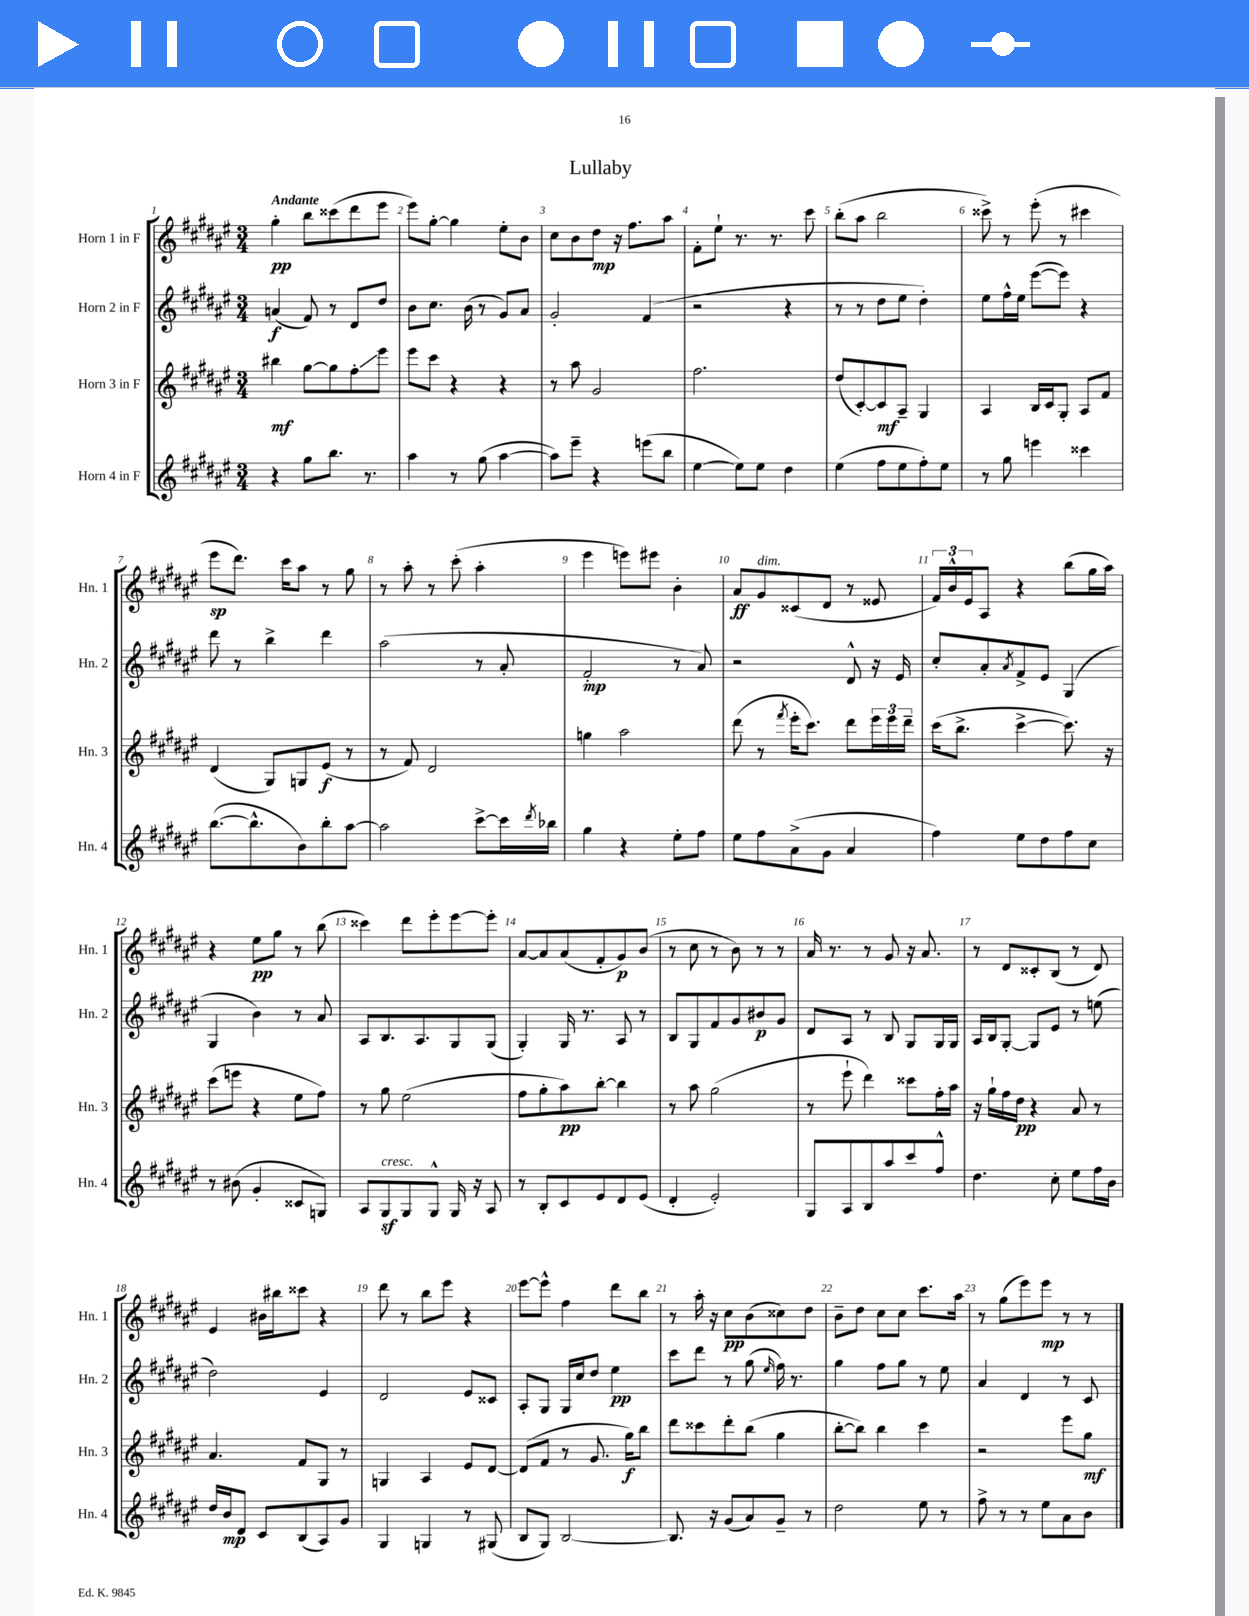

**kern	**kern	**kern	**kern
*staff4	*staff3	*staff2	*staff1
*clefG2	*clefG2	*clefG2	*clefG2
*k[f#c#g#d#a#e#]	*k[f#c#g#d#a#e#]	*k[f#c#g#d#a#e#]	*k[f#c#g#d#a#e#]
*M3/4	*M3/4	*M3/4	*M3/4
4r	4bb#	(4a	4gg#'
8gg#	[8gg#	8f#)	8bb
8.bb	8gg#]	8r	(8ccc##
.	8ff#'	8d#	8ddd#
8.r	.	.	.
.	8eee#	8dd#	8eee#
=	=	=	=
4aa#	8eee#	8b	8eee#)
.	8ccc#	8.cc#	[8gg#'
8r	4r	.	4gg#]
.	.	(16b	.
(8gg#	.	8r	.
[4aa#	4r	8g#)	8ee#'
.	.	8a#	8b
=	=	=	=
8aa#])	8r	2g#'	8cc#
8eee#~	8aa#	.	8b
4r	2g#	.	8dd#
.	.	.	16r
.	.	.	8.ff#
(8eee	.	(4f#	.
8bb	.	.	8aa#
=	=	=	=
[4ee#	2.ff#	2r	8f#'
.	.	.	8ee#`
8ee#])	.	.	8.r
8ee#	.	.	.
.	.	.	8.r
4dd#	.	4r	.
.	.	.	8ccc#
=	=	=	=
(4ee#	(8dd#	8r	(8bb'
.	[8c#')	8r	8aa#
8ff#	8c#]	8dd#	2bb
8ee#	8A#~	8ee#	.
8ff#')	4G#	4dd#')	.
8ee#	.	.	.
=	=	=	=
8r	4A#	8ee#	8ccc##^)
8gg#	.	16ff#^^	8r
.	.	16ee#	.
4eee	16B	([8eee#	(8eee#'
.	16c#	.	.
.	8G#'	8eee#])	8r
4ccc##	8A#	4r	4ccc#
.	8f#	.	.
=	=	=	=
([8.bb	(4d#	8ddd#	8eee#
.	.	8r	8.ddd#)
8.bb^^]	.	.	.
.	8G#)	4bb^	.
.	.	.	16ccc#
8b)	8G	.	8aa#
8bb'	(8e#	4ddd#	8r
[8aa#	8r	.	8gg#
=	=	=	=
2aa#]	8r	(2aa#	8r
.	8f#)	.	8aa#'
.	2d#	.	8r
.	.	.	(8ccc#'
[8ccc#^	.	8r	4aa#'
16ccc#]	.	8a#'	.
8qddd#	.	.	.
16bb-	.	.	.
=	=	=	=
4gg#	4gg	2f#'	4eee#
4r	2aa#	.	8eee)
.	.	.	8eee#
8ee#'	.	8r	4b'
8ff#	.	8a#)	.
=	=	=	=
8ee#	(8ddd#	2r	8a#
8ff#	8r	.	8g#
.	8qfff#	.	.
(8a#^	16eee#'	.	(8c##
.	8.ccc#)	.	.
8g#	.	.	8d#
4a#	8ddd#	8d#^^	8r
.	24eee#	16r	8e##
.	24eee#	.	.
.	.	16e#	.
.	24ddd#~	.	.
=	=	=	=
4ff#)	(16ccc#	8cc#'	24f#)
.	.	.	24b^^
.	8.bb^	.	.
.	.	.	24e#
.	.	8a#'	8A#
.	.	8qa#	.
8ee#	[4ccc#^	8f#^	4r
8dd#	.	8e#	.
8ff#	8.ccc#])	(4G#	(8bb
8cc#	.	.	16gg#
.	16r	.	16aa#)
=	=	=	=
8r	(8ccc#	4G#	4r
(8b#	8eee	.	.
4g#'	4r	4b)	8ee#
.	.	.	8gg#
8c##	8ee#	8r	8r
8G)	8ff#)	8a#	(8bb
=	=	=	=
8A#	8r	8A#	4ccc##)
8G#	8gg#	8.B	.
8G#	(2ee#	.	8ddd#
.	.	8.A#	.
8G#^^	.	.	8eee#'
16G#	.	8G#	[8eee#
16r	.	.	.
8A#	.	(8G#	8eee#']
=	=	=	=
8r	8ff#	4G#')	[8a#
8B'	8gg#'	.	8a#]
8c#	8aa#)	16G#	(8a#
.	.	8.r	.
8e#	[8bb'	.	8f#'
8d#	4bb]	8A#	8g#)
(8e#	.	8r	(8b
=	=	=	=
4d#'	8r	8B	8r
.	8aa#	8G#	8cc#
2e#')	(2gg#	8f#	8r
.	.	8g#	8b)
.	.	8b#	8r
.	.	8g#	8r
=	=	=	=
8G#	8r	8d#	16a#
.	.	.	8.r
8A#	8eee#`	8A#	.
8B	4ddd#)	8r	8r
8aa#	.	8B	8g#
8ccc#	8ccc##	8G#	16r
.	.	.	8.a#
8ff#^^	16ff#'	16G#	.
.	16aa#	16G#	.
=	=	=	=
4.dd#	16r	16A#	8r
.	16gg#`	16B	.
.	16ff#	[8G#'	8d#
.	16dd#	.	.
.	4r	8G#]	8c##'
8cc#'	.	8e#	(8B
8ee#	8a#	8r	8r
16ff#	8r	(8ee	8d#)
16b	.	.	.
=	=	=	=
16dd#	4.a#	2dd#)	4e#
16b	.	.	.
8d#	.	.	.
8c#	.	.	16b#
.	.	.	16bb#
(8B	8f#	.	8ccc##
8A#)	8G#	4e#	4r
8g#	8r	.	.
=	=	=	=
4G#	4G	2d#	8ddd#
.	.	.	8r
4G	4A#	.	8bb
.	.	.	8eee#
8r	8e#	8e#	4r
(8G#	[8d#	8c##	.
=	=	=	=
8B	(8d#]	8A#'	[8eee#
8G#)	8f#	8G#	8eee#^^]
[2B	8r	16G#	4ff#
.	.	16cc#	.
.	8.g#	8dd#	.
.	.	4ee#	8ddd#
.	16gg#)	.	.
.	8bb	.	8bb
=	=	=	=
8.B]	8ddd#	8ccc#	8r
.	8ccc##	8ddd#	16aa#'
16r	.	.	16r
(8g#	8ddd#'	8r	8cc#
8a#)	(8bb	(8gg#	(8b
.	.	16qqee#	.
8g#~	4gg#	16ff#)	8cc##)
.	.	8.r	.
8r	.	.	8dd#
=	=	=	=
2dd#	[8bb'	4gg#	8b~
.	8bb])	.	8dd#
.	4bb	8ff#	8cc#
.	.	8gg#	8cc#
8ee#	4ccc#	8r	8.ccc#
8r	.	8ee#	.
.	.	.	16aa#
=	=	=	=
8ff#^	2r	4a#	8r
8r	.	.	(8gg#
8r	.	4d#	8eee#)
8ee#	.	.	8eee#
8a#	8eee#	8r	8r
8b	8gg#	8c#	8r
==	==	==	==
*-	*-	*-	*-
